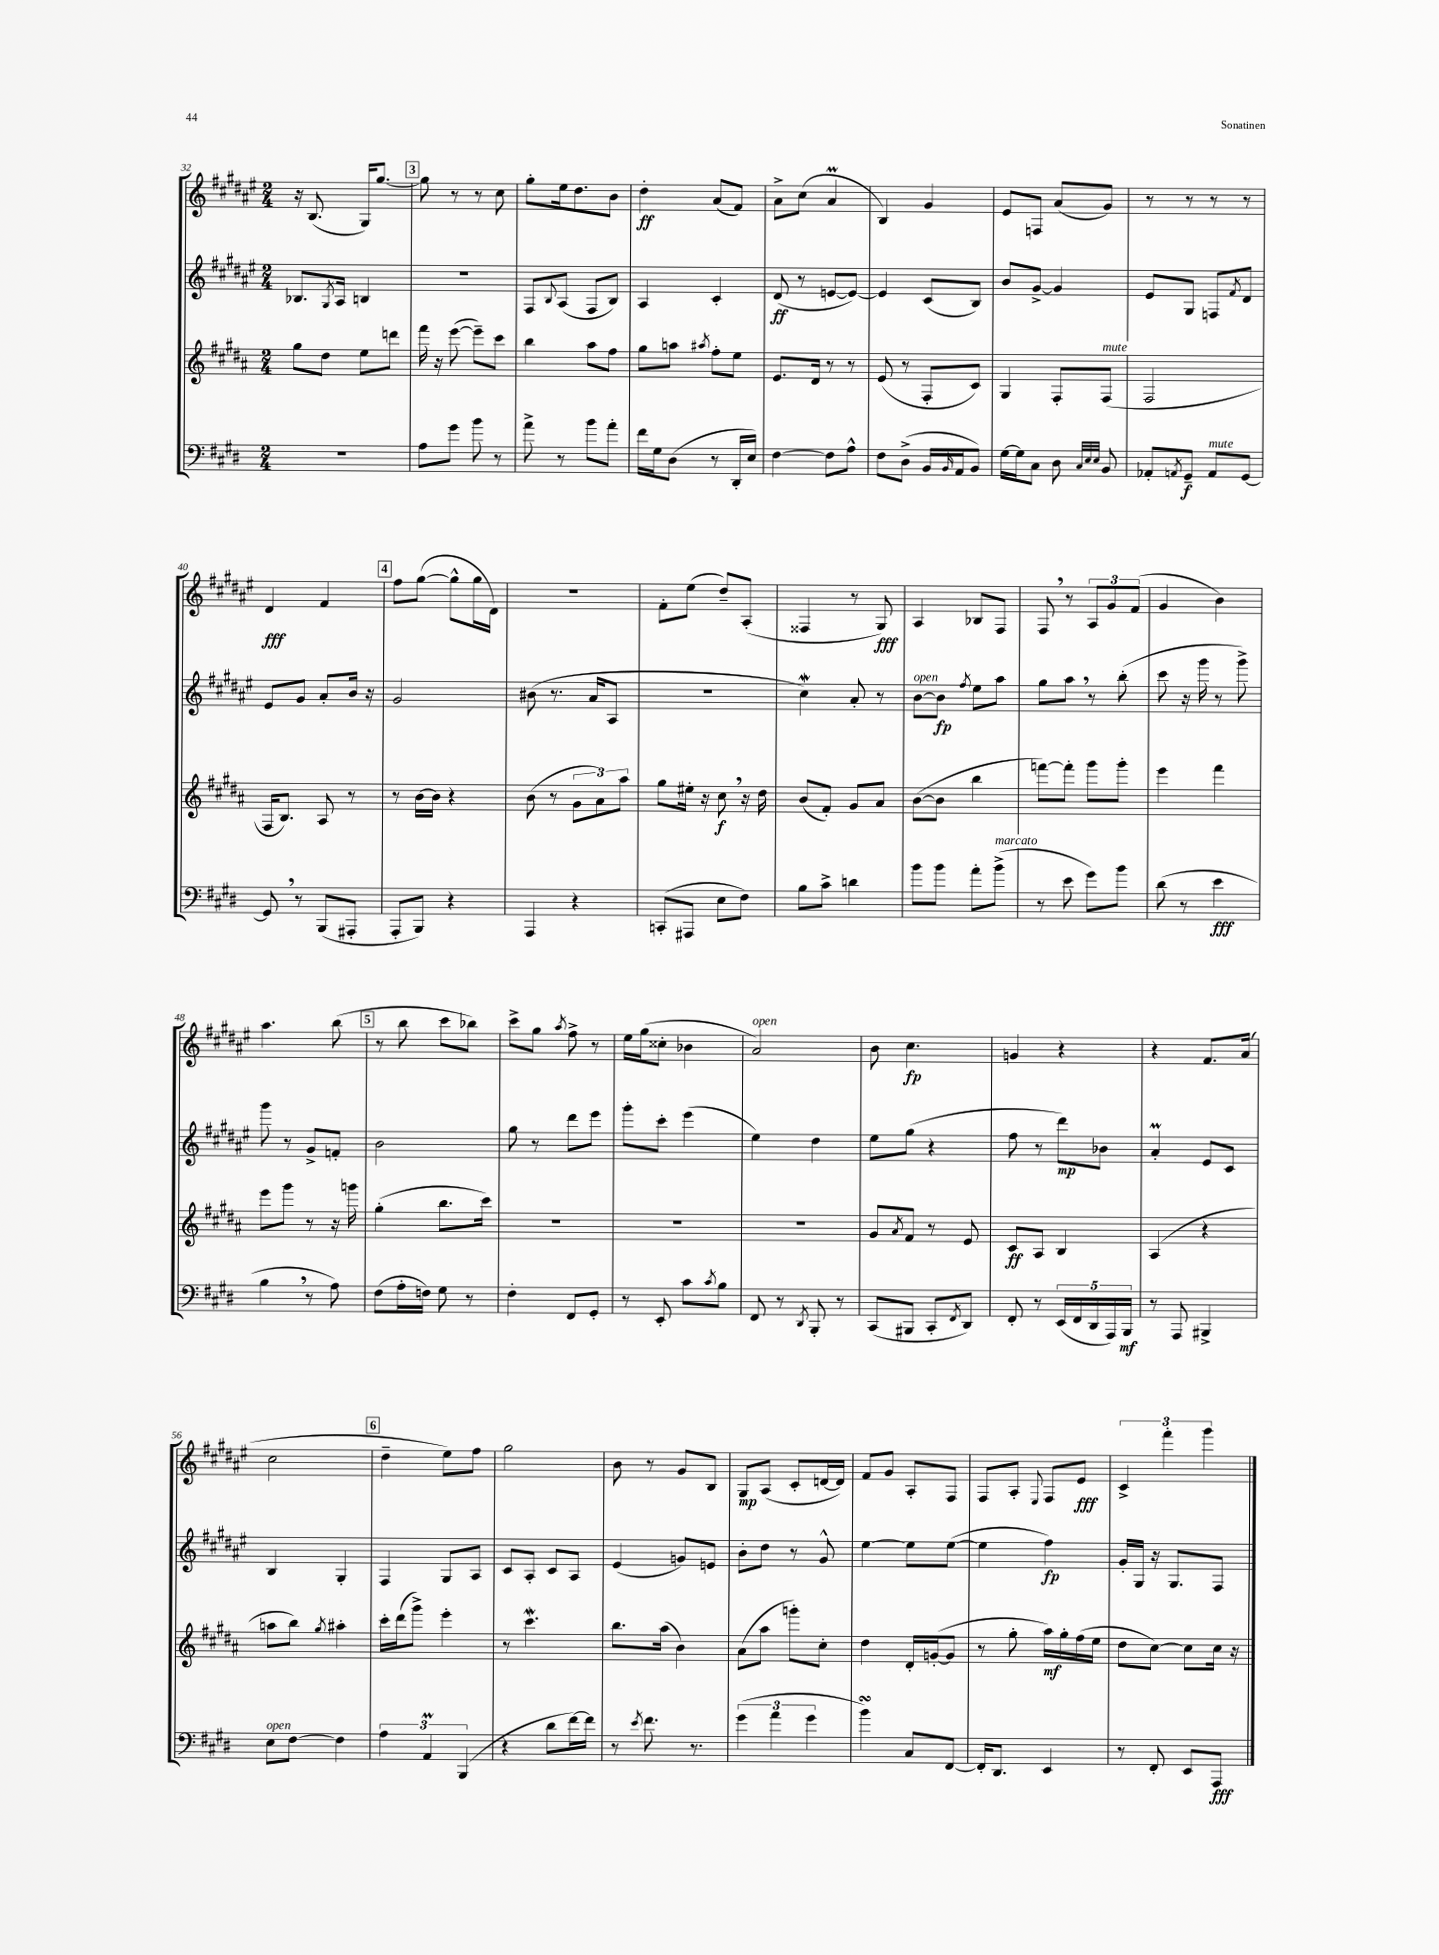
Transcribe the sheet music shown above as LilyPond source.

<<
\new StaffGroup <<
\new Staff = "s0" {
    \clef treble \key fis \major \numericTimeSignature \time 2/4
    r16 b8.( gis16) gis''8.~ |
    \mark \markup { \box "3" } gis''8 r8 r8 cis''8 |
    gis''8-. eis''16 dis''8. b'8 |
    dis''4-.\ff ais'8( fis'8) |
    ais'8-> cis''8( ais'4\prall |
    b4) gis'4 |
    eis'8 f8 ais'8( gis'8) |
    r8 r8 r8 r8 |
    dis'4\fff fis'4 |
    \mark \markup { \box "4" } fis''8 gis''8~( gis''8-^ gis''16 dis'16) |
    r2 |
    fis'8-. eis''8( dis''8--) ais8-.( |
    fisis4 r8 gis8\fff) |
    ais4 bes8 fis8 |
    fis8 \breathe r8 \tuplet 3/2 { ais8 gis'8 fis'8( } |
    gis'4 b'4) |
    ais''4. b''8( |
    \mark \markup { \box "5" } r8 b''8 cis'''8 bes''8) |
    cis'''8-> gis''8 \acciaccatura { ais''8 } fis''8-> r8 |
    eis''16 gis''16( cisis''8-. bes'4 |
    ais'2^\markup { \italic "open" }) |
    b'8 cis''4.\fp |
    g'4 r4 |
    r4 fis'8. ais'16( |
    cis''2 |
    \mark \markup { \box "6" } dis''4-- eis''8) fis''8 |
    gis''2 |
    b'8 r8 gis'8 b8 |
    gis8\mp ais8( cis'8-. d'16~ d'16) |
    fis'8 gis'8 ais8-. fis8 |
    fis8 ais8-. \appoggiatura { eis8 } fis8 eis'8\fff |
    \tuplet 3/2 { cis'4-> fis'''4-. gis'''4 } \bar "|." |
}
\new Staff = "s1" {
    \clef treble \key fis \major \numericTimeSignature \time 2/4
    bes8. \acciaccatura { gis8 } ais16 b4 |
    \mark \markup { \box "3" } r2 |
    fis8 \appoggiatura { b8 } ais8( fis8 b8) |
    ais4 cis'4-. |
    dis'8\ff( r8 e'8~ e'8~) |
    e'4 cis'8( b8) |
    b'8 gis'8~-> gis'4 |
    eis'8 gis8 f8 \acciaccatura { fis'8 } dis'8 |
    eis'8 gis'8 ais'8-. b'16 r16 |
    \mark \markup { \box "4" } gis'2 |
    bis'8( r8. ais'16 ais8 |
    r2 |
    cis''4\mordent) ais'8-. r8 |
    b'8~^\markup { \italic "open" } b'8\fp \acciaccatura { fis''8 } eis''8 ais''8 |
    gis''8 ais''8 \breathe r8 b''8-.( |
    cis'''8 r16 gis'''16 r8 gis'''8->) |
    gis'''8 r8 gis'8-> f'8-. |
    \mark \markup { \box "5" } b'2 |
    gis''8 r8 dis'''8 eis'''8 |
    gis'''8-. cis'''8-. eis'''4( |
    eis''4) dis''4 |
    eis''8 gis''8( r4 |
    fis''8 r8 dis'''8\mp) bes'8 |
    ais'4-.\prall eis'8 cis'8 |
    b4 gis4-. |
    \mark \markup { \box "6" } fis4 gis8 ais8 |
    cis'8 ais8-. cis'8 ais8 |
    eis'4( g'8) e'8 |
    b'8-. dis''8 r8 gis'8-^ |
    eis''4~ eis''8 eis''8~( |
    eis''4 fis''4\fp) |
    gis'16-. gis16 r16 gis8. fis8 \bar "|." |
}
\new Staff = "s2" {
    \clef treble \key b \major \numericTimeSignature \time 2/4
    gis''8 dis''8 e''8 d'''8 |
    \mark \markup { \box "3" } fis'''16 r16 e'''8~( e'''8--) cis'''8 |
    b''4 ais''8 fis''8 |
    gis''8 a''8 \acciaccatura { ais''8 } fis''8-. e''8 |
    e'8. dis'16 r8 r8 |
    e'8( r8 fis8-. cis'8) |
    gis4 fis8-. fis8^\markup { \italic "mute" }( |
    fis2 |
    fis16 b8.) ais8 r8 |
    \mark \markup { \box "4" } r8 b'16~ b'16 r4 |
    b'8( r8 \tuplet 3/2 { gis'8 ais'8) ais''8 } |
    gis''8 eis''16-. r16 cis''8\f \breathe r16 dis''16 |
    b'8( fis'8-.) gis'8 ais'8 |
    b'8~( b'8 b''4 |
    f'''8~) f'''8-. gis'''8 gis'''8-. |
    e'''4 fis'''4 |
    e'''8 gis'''8 r8 r16 g'''16 |
    \mark \markup { \box "5" } gis''4-.( b''8. cis'''16) |
    R2 |
    R2 |
    R2 |
    gis'8 \acciaccatura { ais'8 } fis'8 r8 e'8 |
    cis'8\ff ais8 b4 |
    ais4( r4 |
    a''8 b''8) \acciaccatura { gis''8 } ais''4-. |
    \mark \markup { \box "6" } cis'''16-. dis'''16( gis'''8->) e'''4-. |
    r8 cis'''4.\mordent |
    b''8. ais''16( b'4) |
    ais'8( ais''8 g'''8-.) cis''8-. |
    dis''4 dis'16-. g'16~-.( g'8 |
    r8 gis''8-. ais''16\mf) gis''16-. fis''16( e''16 |
    dis''8 cis''8~) cis''8 cis''16 r16 \bar "|." |
}
\new Staff = "s3" {
    \clef bass \key e \major \numericTimeSignature \time 2/4
    r2 |
    \mark \markup { \box "3" } a8 gis'8 b'8 r8 |
    a'8-> r8 b'8 a'8-. |
    fis'16 gis16 dis8( r8 dis,16-. e16) |
    fis4~ fis8 a8-^ |
    fis8 dis8->( b,16 \grace { b,16 } a,16 b,8) |
    gis16~ gis16 cis8 dis8 \grace { cis32 e32 e32 } b,8 |
    aes,8-. \acciaccatura { a,8 } gis,8--\f a,8^\markup { \italic "mute" } gis,8~ |
    gis,8 \breathe r8 b,,8( ais,,8-. |
    \mark \markup { \box "4" } a,,8-. b,,8) r4 |
    a,,4 r4 |
    c,8-.( ais,,8 e8 fis8) |
    b8 cis'8-> d'4 |
    b'8 b'8 a'8-. b'8->^\markup { \italic "marcato" }( |
    r8 e'8 gis'8) b'8 |
    dis'8( r8 e'4\fff |
    b4 \breathe r8 a8) |
    \mark \markup { \box "5" } fis8( a16-. f16) gis8 r8 |
    fis4-. fis,8 gis,8-. |
    r8 e,8-. cis'8 \acciaccatura { cis'8 } b8 |
    fis,8 r8 \acciaccatura { dis,8 } b,,8-. r8 |
    cis,8( bis,,8 cis,8-. \acciaccatura { fis,8 } dis,8) |
    fis,8-. r8 \tuplet 5/4 { e,16( fis,16 dis,16 a,,16) b,,16\mf } |
    r8 a,,8 bis,,4-> |
    e8^\markup { \italic "open" } fis8~ fis4 |
    \mark \markup { \box "6" } \tuplet 3/2 { a4 a,4\prall b,,4( } |
    r4 dis'8 fis'16~) fis'16 |
    r8 \acciaccatura { e'8 } fis'8. r8. |
    \tuplet 3/2 { gis'4( a'4 gis'4 } |
    b'4\turn) cis8 fis,8~ |
    fis,16-. dis,8. e,4 |
    r8 fis,8-. e,8 a,,8\fff \bar "|." |
}
>>
>>
\layout { \context { \Score currentBarNumber = #32 } }
